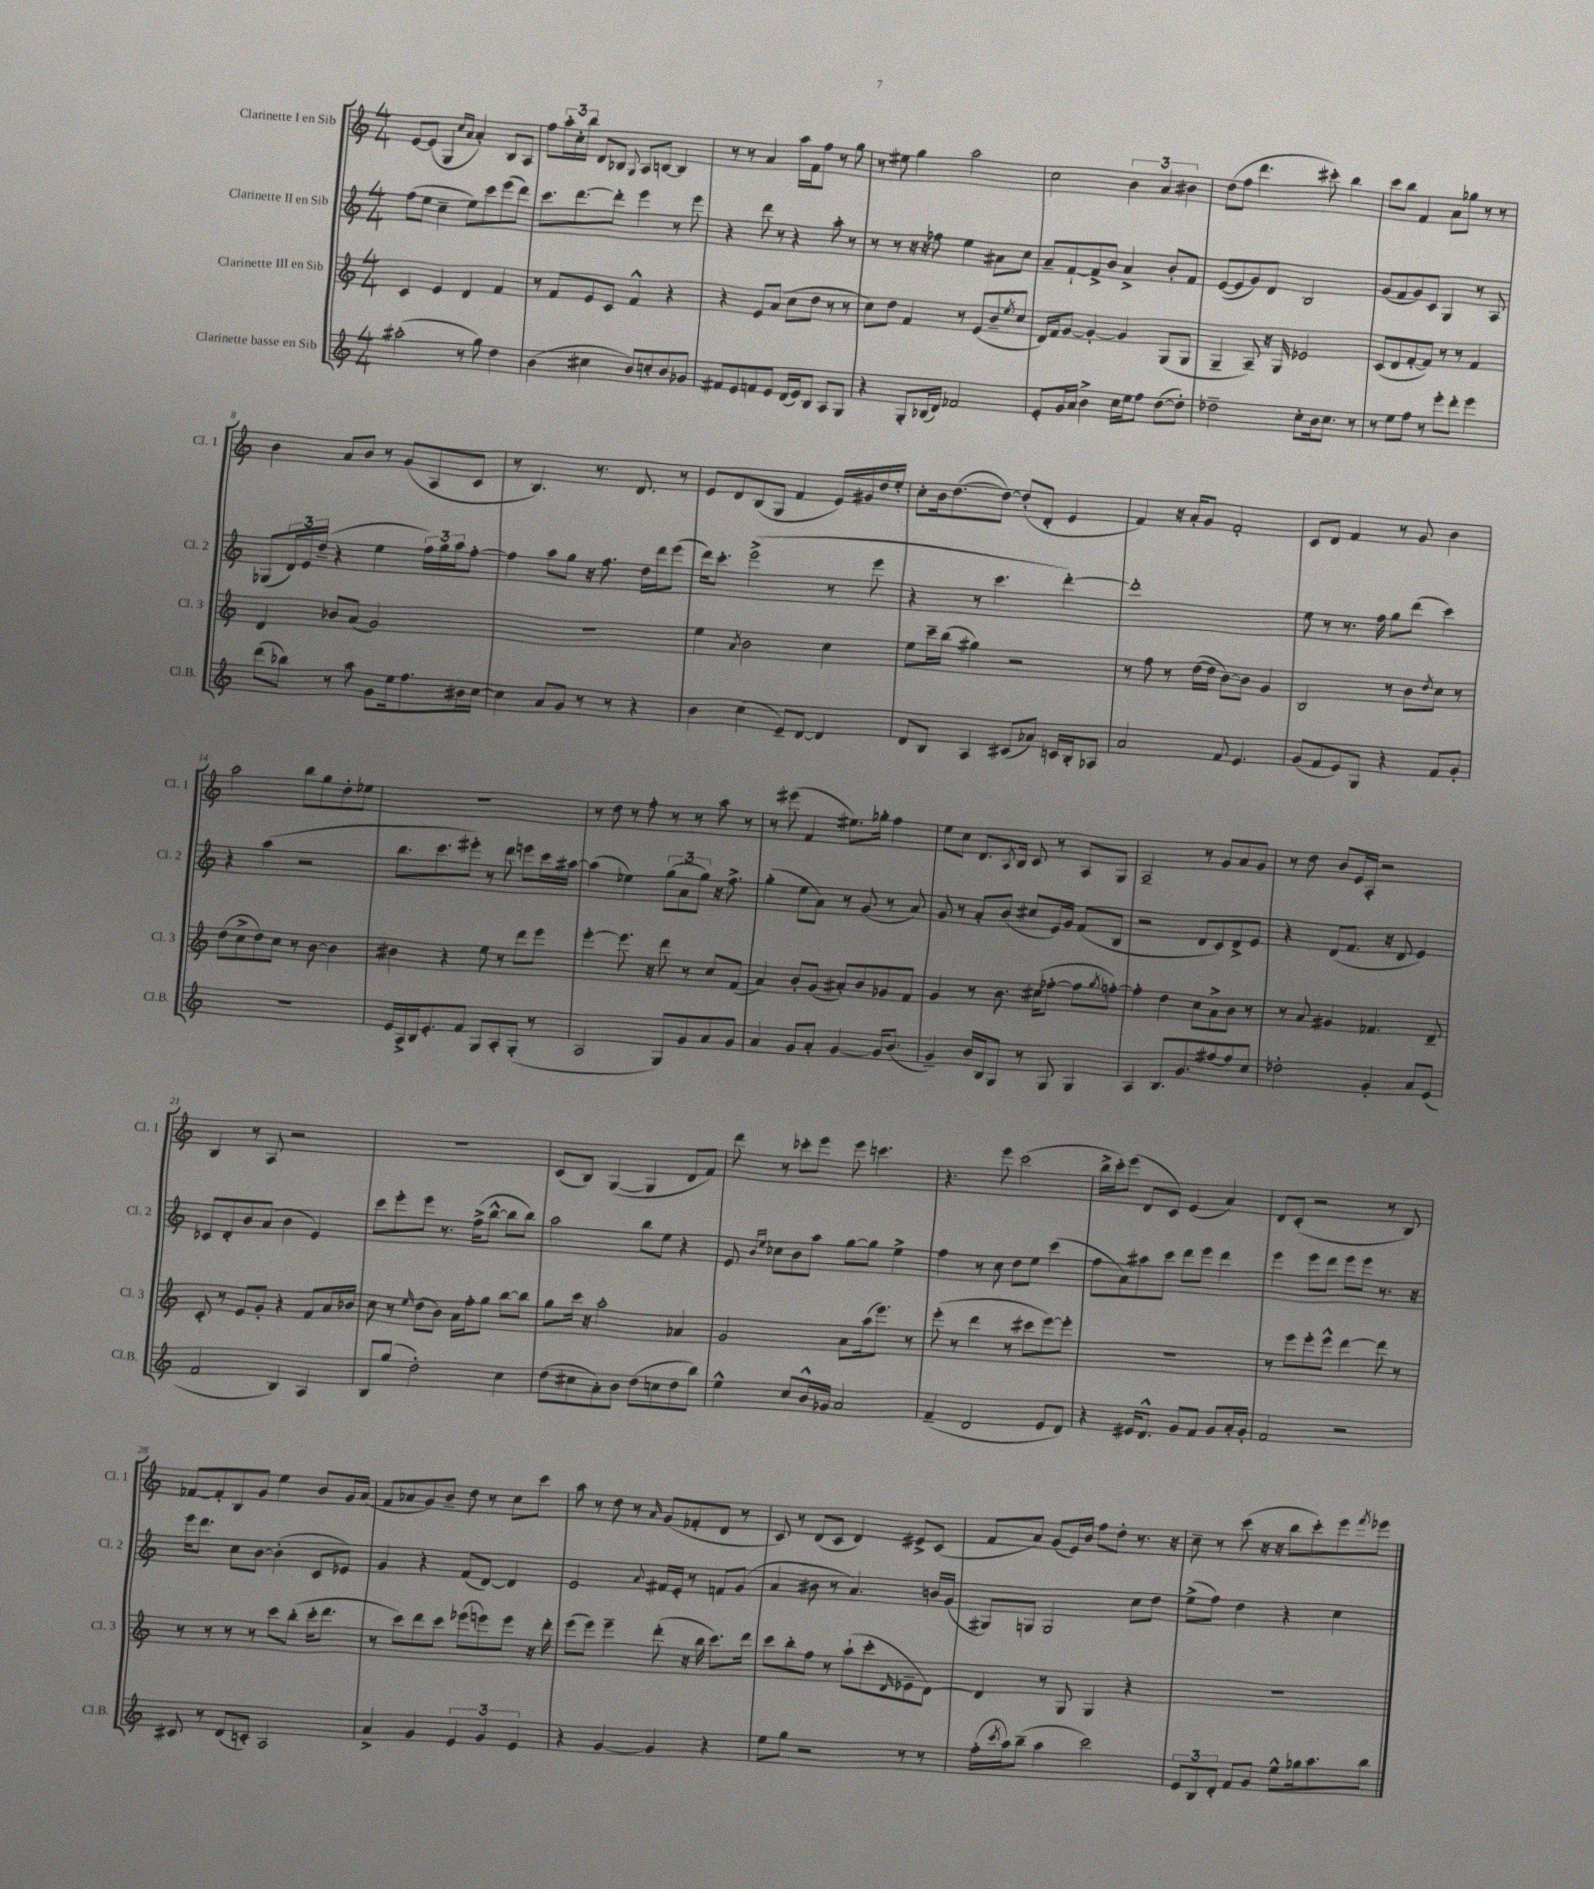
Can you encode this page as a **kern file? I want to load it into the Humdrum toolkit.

**kern	**kern	**kern	**kern
*staff4	*staff3	*staff2	*staff1
*clefG2	*clefG2	*clefG2	*clefG2
*k[]	*k[]	*k[]	*k[]
*M4/4	*M4/4	*M4/4	*M4/4
(2aa#'\	4c/	(8ff\L	[8e/L
.	.	8ee\J	(8e/]J
.	4e/	4cc~\	4G/
.	.	.	16qqcc/LL
.	.	.	16qqa/JJ
8r	4d/	8ee\L)	4a'/)
8gg\)	.	8ccc\	.
4dd\	4f/	(8eee\	8B/L
.	.	8ddd\J)	8A/J
=	=	=	=
(4b\	8r	8.ccc\L	8ff\L
.	8f/L	.	24aa'\L
.	.	.	24cc'\
.	.	[8.ddd\	.
.	.	.	24bb\JJ
4cc#\	8e/	.	8d/L
.	8c/J	8ddd'\]J	8B-/J
.	.	.	8qqG/
8b/L)	4f^^/	4eee\	8A/L
8cc'/	.	.	[8B/J
8b/	4r	8r	4B/]
8g-/J	.	8eee\	.
=	=	=	=
8f#/L	4r	4r	8r
8e/	.	.	8r
8f/	8e/L	8ddd\	4a/
8e/J	(8a/J	8r	.
(16d/LL	8cc\L	4r	16aa\LL
16e/J)	.	.	16f\J
8B/J	8dd\J	.	8ff\J
8A/L	8r	8aa'\	8r
8G/J	8r	8r	8gg\
=	=	=	=
4r	8cc\L)	8r	8r
.	8dd\J	8r	8ee#\
8G'/L	4f/	16r	4gg\
.	.	16r	.
(16B-/L	.	8ff-\	.
16d/JJ)	.	.	.
2f-/	8r	4ee\	2aa\
.	(8e/L	.	.
.	8b~/	8a#\L	.
.	8qee/	.	.
.	8cc/J	8cc\J	.
=	=	=	=
8e'/L	16d/LL)	8a~/L	2cc\
.	16f/J	.	.
16g/L	[8g/J	[8f`/	.
16a/JJ	.	.	.
4b^\	4g'/_	8f^/]	.
.	.	8b/J	.
16cc\LL	4g/]	4a^/	6b\
16ee\J	.	.	.
8ff\J	.	.	.
.	.	.	6a/
([8dd\L	(8G/L	8b'/L	.
.	.	.	6b#\
8dd'\]J)	8G/J	8f/J	.
=	=	=	=
2dd-~\	4G~/	([8e/L	(8dd\L
.	.	8e/]	8ff\J
.	8A~/)	8g/)	4.ddd\
.	16r	8d/J	.
.	16G/	.	.
8cc'\L	2e-/	2B/	.
16b\k	.	.	8ccc#'\)
8.cc\J	.	.	.
.	.	.	4bb\
8r	.	.	.
=	=	=	=
8r	(8c/L	(8g/L	8ccc\L
8ee\L	8d/	8f/	8bb\J
8ff\J	[8f'/	8g/)	4f/
8r	8f/]J)	8c/J	.
8eee'\L	8r	4G/	8a\L
8ddd'\J	8r	.	8gg-\J
4eee\	4f/	8r	8r
.	.	8A/	8r
=	=	=	=
(8ddd\L	4d/	(8G-/L	4b\
8bb-\J)	.	24d/L)	.
.	.	24e/	.
.	.	(24dd~/JJ	.
8r	8b-/L	4r	8a/L
8aa\	(8a/J	.	8b/J
8g\L	2g/)	4ee\	8r
16ee\k	.	.	(8g/L
8.ff\	.	.	.
.	.	24ff\LL)	8A/
.	.	24gg\	.
.	.	24aa\J	.
16b#\L	.	[8ff'\J	8c/J
[16cc\JJ	.	.	.
=	=	=	=
4cc\]	1r	4ff\]	8r
.	.	.	4.B/)
8a/L	.	8aa\L	.
8g/J	.	8gg\J	.
8r	.	16r	8.r
.	.	8.ff\	.
8r	.	.	.
.	.	.	8.d/
4r	.	16dd\LL	.
.	.	16ddd\J	.
.	.	(8eee\J	8r
=	=	=	=
4b\	4ee\	16ddd\LK)	8e/L
.	.	8.ccc'\J	.
.	.	.	8d/
.	8qa/	.	.
(4cc\	2b\	(2eee^\	(8B/
.	.	.	8G/J
8e~/L)	.	.	4f/
[8d/J	.	.	.
4d/]	4cc\	8r	16e/LL)
.	.	.	16g#/
.	.	8eee\	16dd/
.	.	.	16ee'/JJ
=	=	=	=
8d/L	8ee\L	4r	8cc'\L
8B/J	16ccc~\L	.	16b\k
.	(16bb\JJ	.	([8.dd\
4A/	4gg#\)	8r	.
.	.	4.ccc\	8dd\_J)
(8c#/L	2r	.	(8dd'/]L
8a-/J)	.	.	8d'/J
16c/LL	.	[4ddd'\)	4e/
16B'/J	.	.	.
8A-/J	.	.	.
=	=	=	=
2a/	8r	1ddd']	4f/)
.	8ff\	.	.
.	8r	.	16r
.	.	.	16a'/LK
.	([16dd\LL	.	8g/J
.	16dd\]JJ	.	.
8f/	[8b\L)	.	2f'/
4.e/	8b\]J	.	.
.	4g/	.	.
=	=	=	=
(8g/L	2B/	8ee\	8c/L
8f/	.	8r	8d/J
8e/)	.	8.r	4f/
8G/J	.	.	.
.	.	16ff\	.
4r	8r	8gg\L	8r
.	8b\L	(8ddd\J	8g/
.	8qdd/	.	.
8f/L	8cc\J	4ccc\)	4b\
8g'/J	8r	.	.
=	=	=	=
1r	(8dd\L	4r	2aa\
.	8cc^\	.	.
.	8dd\)	(4aa\	.
.	8cc\J	.	.
.	8r	2r	8bb\L
.	[8b\	.	8gg\
.	4b\]	.	8dd'\
.	.	.	8ee-\J
=	=	=	=
16e/LL	4b#\	8.bb\L	1r
16A^/	.	.	.
16B/J	.	.	.
8.e'/	.	8.ccc\	.
.	4r	.	.
8f/J	.	8eee#'\J)	.
8G/L	8ee\	8r	.
8A'/	8r	8ddd\	.
(8G'/J	8ddd\L	8eee\L	.
8r	8eee\J	16ccc\L	.
.	.	[16aa#\JJ	.
=	=	=	=
2A/	[4eee'\	(4aa#\]	8r
.	.	.	8dd\
.	8.eee\]	4ee-\)	8r
.	.	.	8ff'\
.	16r	.	.
8G/L)	8ddd\	(12gg\L	8r
.	.	12a\	.
8g/	8r	.	8r
.	.	12gg\J)	.
8a/	8cc/L	16r	8aa\
.	.	8.ff^\	.
8g/J	(8f/J	.	8r
=	=	=	=
4a/	4a/)	(4gg'\	8r
.	.	.	(8eee#\
8g/L	8b'/L	8ee\L	4f/
8a'/J	(8g/J	8a\J)	.
[4g/	8a#'/L)	8r	8.ee#\L)
.	8b/	(8g/	.
.	.	.	16gg-'\Jk
16g/]LK	8g-/	8r	4ff\
(8.b/J	.	.	.
.	8f/J	8a/)	.
=	=	=	=
4g~/)	4g/	8g/	8ee\L
.	.	8r	8cc\J
16b/LL	8r	8a'/L	8.d/L
16B/J	.	.	.
8G/J	8.b\	(8b/J	.
.	.	.	8qA/
.	.	.	16B/Jk
8r	.	8cc#/L	8c/
.	(16cc#\LK	.	.
8G/	[8ff-'\J	16e/L)	8r
.	.	16g/JJ	.
4G/	8ff-\]L	(8f/L	8A/L
.	8qgg/	.	.
.	[8ff'\J)	8B/J	8G/J
=	=	=	=
4A/	4ff'\]	2r	2A~/
8.B/L	4dd\	.	.
8.g/	.	.	.
.	8cc\L	8d/L	8r
[8ff#/	8a^\	8c/)	8g/L
8ff#/]	8b\J	8d^/	8a/
8cc/J	8r	8e/J	8g/J
=	=	=	=
2dd-'\	8r	4r	8r
.	8a/	.	8dd\
.	4g#/	(8d/L	8b/L
.	.	8.f/J	16e/L
.	.	.	16A'/JJ
4g'/	4.f-/	.	2r
.	.	16r	.
.	.	8d/	.
8a/L	.	4e/)	.
(8e/J	8d~/	.	.
=	=	=	=
2f/	8c'/	8c-/L	4B/
.	8r	8d'/	.
.	8e/L	8b/	8r
.	8g'/J	(8a/J	8A/
4B/)	4r	4b\	2r
4A/	8f/L	4e/)	.
.	16a/L	.	.
.	16b-/JJ	.	.
=	=	=	=
8B/L	8cc\	8ccc\L	1r
(8gg/J	8r	8eee'\	.
.	16qqee/	.	.
2dd'\)	(8dd\L	8eee\J	.
.	8b\J)	8.r	.
.	16a\LL	.	.
.	16ff'\J	(16ff^\LK	.
.	8gg\J	[8bb^^\J	.
4cc\	[8bb\L	8bb\]L	.
.	8bb\]J	8bb\J)	.
=	=	=	=
(8dd\L	8gg\L	2aa\	(8c/L
8cc#\	16ccc\Jk	.	8B/J)
.	16r	.	.
8a'\)	2aa'\	.	([4G/
8b\J	.	.	.
(8dd\L	.	8bb\L	4G/]
8cc\	.	8ee\J	.
8dd\	4a-/	4r	8d/L
8bb\J)	.	.	8f/J)
=	=	=	=
4ee^^\	2g/	8e/	8ddd\
.	.	16qqb/LL	.
.	.	16qqee/JJ	.
.	.	8cc-\L	8r
8cc/L	.	8b\	8ccc-'\L
16b^^/L	.	8aa\J	8eee\J
16g-/JJ	.	.	.
2a/	8a\L	[8gg\L	8eee\
.	(16aa\k	8gg\]J	4.ccc\
.	8.eee\J)	.	.
.	.	4ee^\	.
.	8r	.	.
=	=	=	=
(4f~/	(8eee'\	4ff\	4.r
.	8r	.	.
2d/	4ddd\	8r	.
.	.	8cc\	8eee\
.	8r	8dd\L	(2ccc\
.	8ccc#\L	8ee\J	.
8e/L	[8eee\)	(4ccc\	.
8d/J)	8eee'\]J	.	.
=	=	=	=
4r	1r	8ff\L	16bb^\LL
.	.	.	16ccc'\J)
.	.	8a\)	(8eee\J
16e#/LK	.	8aa#\	8d/L
8.d^^/J	.	.	.
.	.	8ccc\J	8c/J)
8g/L	.	8ddd\L	(4e/
8f/J	.	8eee\J	.
8g/L	.	4ddd\	4a/)
16a'/L	.	.	.
16g'/JJ	.	.	.
=	=	=	=
2f/	8r	4eee\	8d/L
.	8eee\L	.	(8c'/J
.	8eee'\	8eee\L	2r
.	8eee^^\J	8ddd\J	.
2r	[4ddd\	8eee\L	.
.	.	8eee\J	.
.	8ddd\]	8.r	8r
.	8r	.	8B/)
.	.	16r	.
=	=	=	=
8c#/	8r	16eee\LK	[8f-/L
.	.	8.ddd\J	.
8r	8r	.	8f-'/]
(8d/L	8r	8cc\L	8B/
8c'/J)	8r	[8b\J	8g/J
2A/	8ccc\L	(4b'\]	4ee\
.	(8bb'\J	.	.
.	16ccc'\LK	8c/L	8b/L
.	8.ddd\J	.	.
.	.	8e-/J)	16g/L
.	.	.	(16a/JJ
=	=	=	=
4a^/	8r	4g/	8f/L
.	8ccc\L)	.	8a-/
4g/	8ddd\	4r	8g/)
.	8ccc\J	.	8b~/J
6e/	(8eee-\L	(8f/L	8dd\
.	8eee\)	[8d/J)	8r
6g/	.	.	.
.	8eee\J	4d/]	8cc\L
6e/	.	.	.
.	16r	.	8ccc\J
.	16ddd'\	.	.
=	=	=	=
4r	(8eee\L	2e/	8aa\
.	8eee\J)	.	8r
[4g/	4eee~\	.	8dd\
.	.	.	8r
.	.	8qqa/	16qqa/
4g/]	(8ddd'\	16f#/LL	(8g/L
.	.	16e'/JJ	.
.	16r	8r	8f-'/
.	16bb\	.	.
4r	8.ccc\L)	8f/L	8d/J
.	.	(8g/J	8r
.	16ddd\Jk	.	.
=	=	=	=
8ee\L	8ccc\L	4a/	8c/)
8gg\J	8bb'\	.	8r
2r	8ff\J	8b#\	(8d/L
.	8r	8r	8c/J
.	(8aa`\L	4.a/)	4d/)
.	8ccc'\	.	.
.	16qqd/	.	.
8r	8e-~\	.	8e#^/L
8r	[8d\J)	16b/LL	(8c/J
.	.	(16g/JJ	.
=	=	=	=
(16ff'\LL	4d/]	8G#/L)	8f/L
8qccc/	.	.	.
16aa\J)	.	.	.
(8bb~\J	.	8G/J	8a/J)
4aa\	8r	2G/	(8g/L
.	8G/	.	16e/L)
.	.	.	16b/JJ
2ccc\)	4G/	.	8ff\L
.	.	.	8dd'\J
.	4r	8cc\L	8.r
.	.	8dd\J	.
.	.	.	16r
=	=	=	=
12e/L	1r	(8ee^\L	8cc~\
12B/	.	.	.
.	.	8ff\J)	8r
12d'/J	.	.	.
8f/L	.	4dd\	(8ccc\
8g/J	.	.	16r
.	.	.	16r
8ee^^\L	.	4r	8bb\L
16gg-\k	.	.	8ccc'\)
8.aa\	.	.	.
.	.	4cc\	8eee\
.	.	.	8qfff/
8bb\J	.	.	8eee-\J
==	==	==	==
*-	*-	*-	*-
